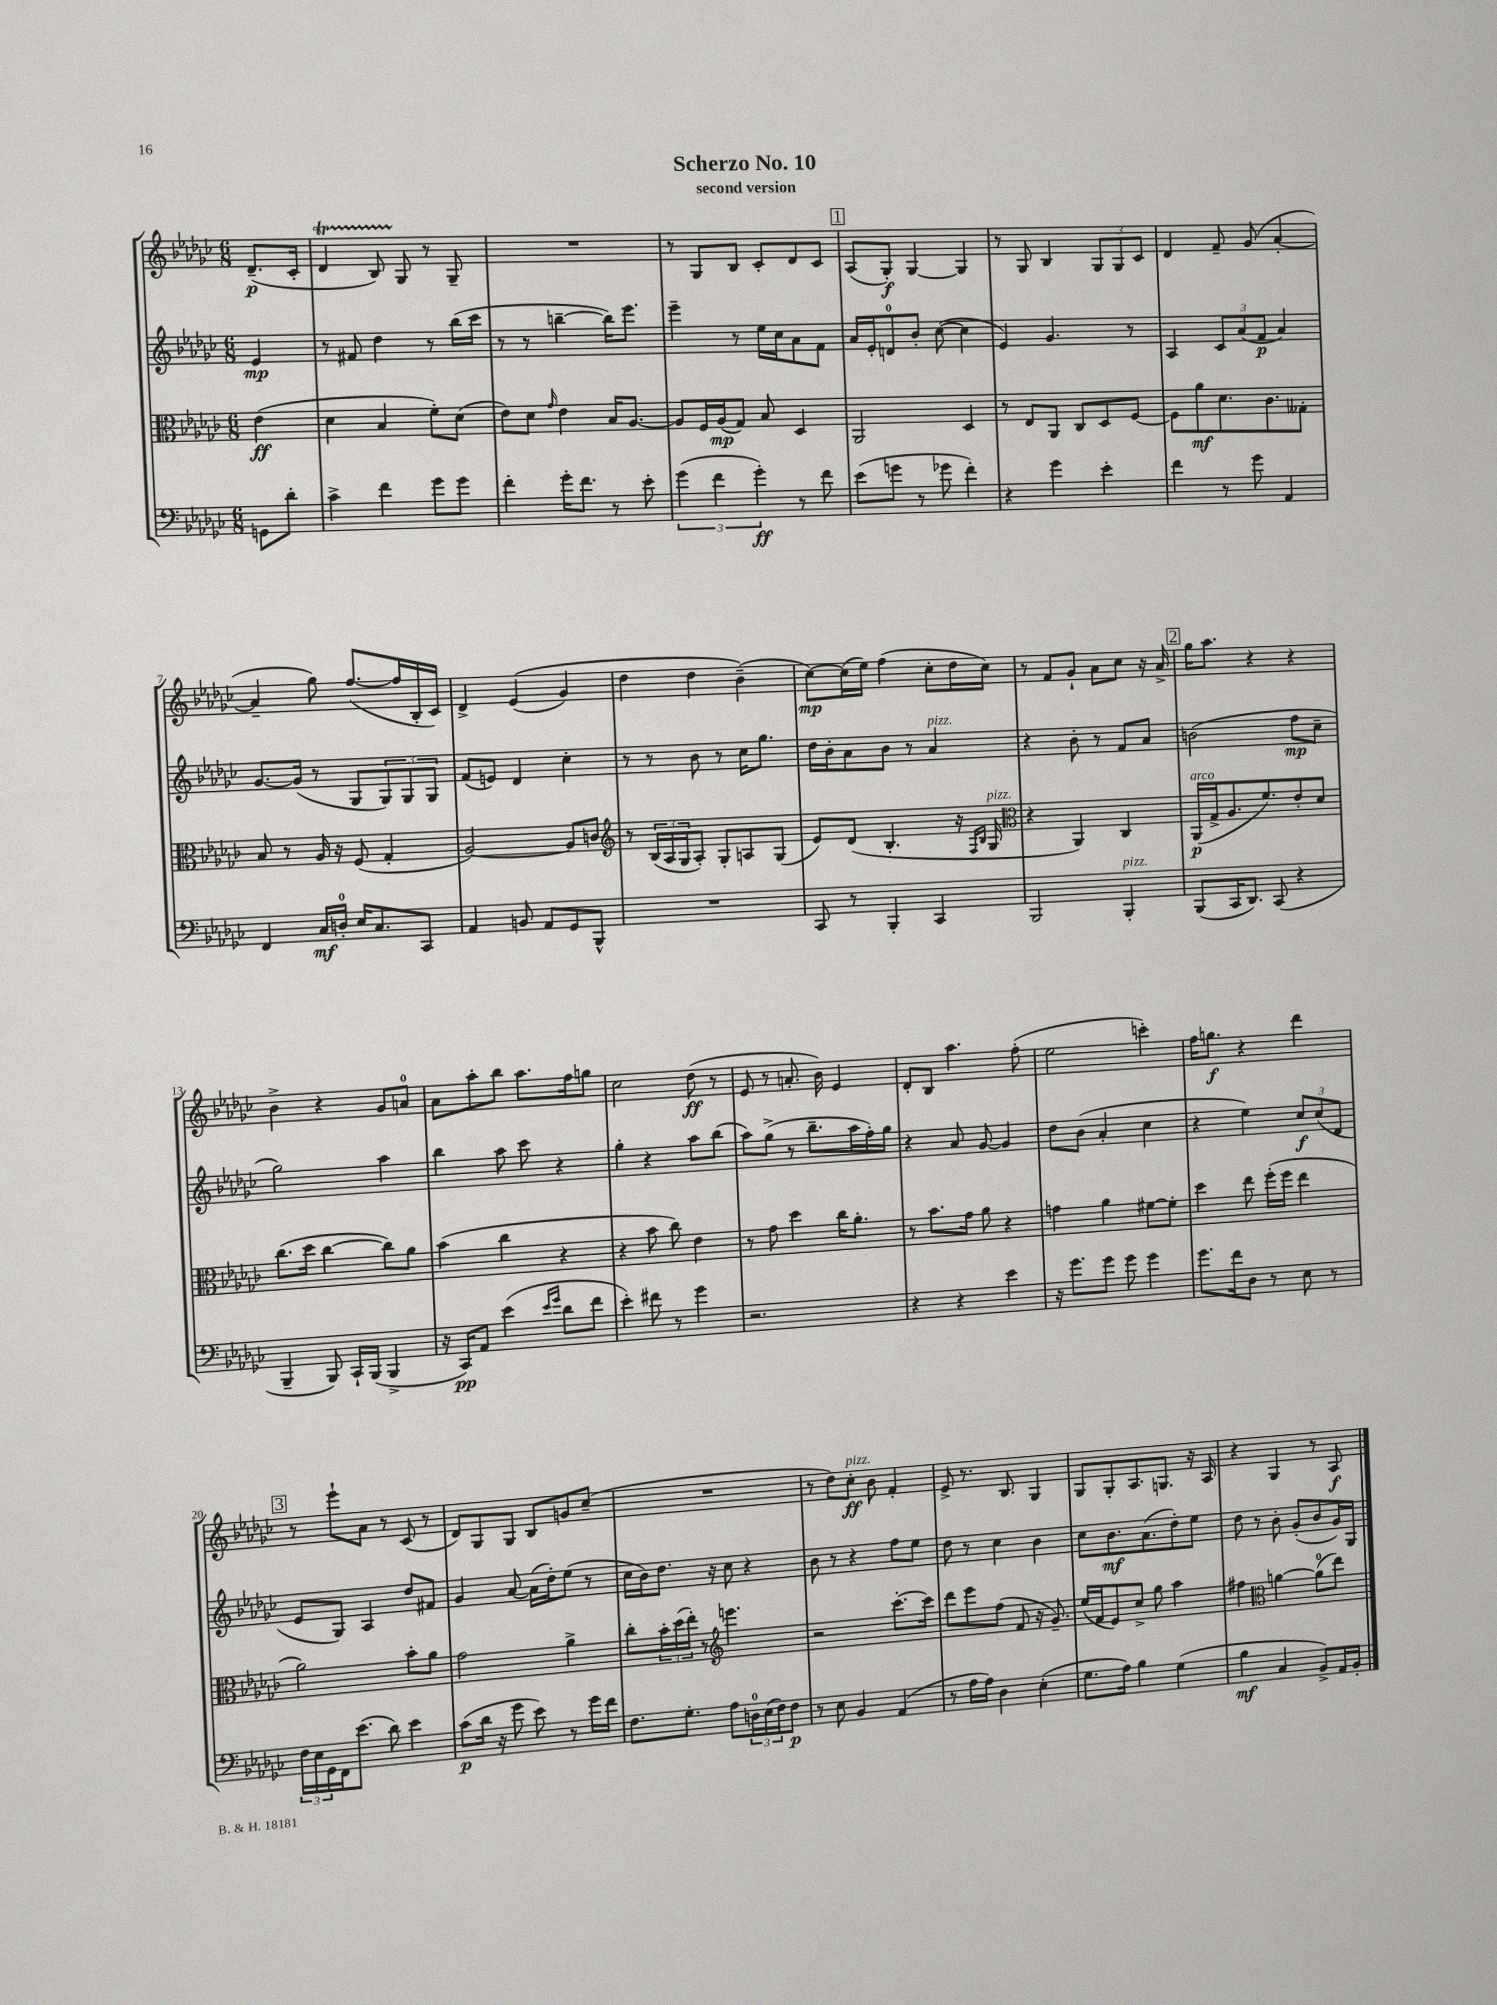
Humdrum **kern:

**kern	**dynam	**kern	**dynam	**kern	**dynam	**kern	**dynam
*part4	*part4	*part3	*part3	*part2	*part2	*part1	*part1
*staff4	*staff4	*staff3	*staff3	*staff2	*staff2	*staff1	*staff1
*clefF4	*	*clefC3	*	*clefG2	*	*clefG2	*
*k[b-e-a-d-g-c-]	*	*k[b-e-a-d-g-c-]	*	*k[b-e-a-d-g-c-]	*	*k[b-e-a-d-g-c-]	*
*M6/8	*	*M6/8	*	*M6/8	*	*M6/8	*
=	=	=	=	=	=	=	=
8GGn\L	.	(4e-\	ff	4e-/	mp	(8.d-~/L	p
8d-'\J	.	.	.	.	.	.	.
.	.	.	.	.	.	16c-'/Jk	.
=1	=1	=1	=1	=1	=1	=1	=1
4c-^\	.	4d-\	.	8r	.	4d-T/	.
.	.	.	.	8f#X/	.	.	.
4f\	.	4B-/	.	4dd-\	.	8B-TTT/)	.
.	.	.	.	.	.	8G-/	.
8g-\L	.	8f'\L)	.	8r	.	8r	.
8g-\J	.	(8d-\J	.	(16bb-\LL	.	8G-~/	.
.	.	.	.	16ccc-\JJ	.	.	.
=2	=2	=2	=2	=2	=2	=2	=2
4f'\	.	8e-\L)	.	8r	.	2.r	.
.	.	8d-\J	.	8r	.	.	.
.	.	16qqg-/	.	.	.	.	.
16g-'\KL	.	4e-\	.	[4bbn~\	.	.	.
8.f\J	.	.	.	.	.	.	.
8r	.	16B-/KL	.	16bb\KL])	.	.	.
.	.	[8.A-/J	.	8.eee-\J	.	.	.
8e-'\	.	.	.	.	.	.	.
=3	=3	=3	=3	=3	=3	=3	=3
(6g-\	.	8A-/L]	.	4eee-~\	.	8r	.
.	.	16F/L	.	.	.	8G-/L	.
6f\	.	.	.	.	.	.	.
.	.	(16A-/J	mp	.	.	.	.
.	.	8G-/J)	.	8r	.	8B-/J	.
6g-'\)	ff	.	.	.	.	.	.
.	.	8B-/	.	16ee-\LL	.	8c-'/L	.
.	.	.	.	16cc-\J	.	.	.
8r	.	4D-/	.	8a-\	.	8d-/	.
8f\	.	.	.	8f\J	.	8c-/J	.
!!LO:REH:place=s1:t=1
=4	=4	=4	=4	=4	=4	=4	=4
(8e-\L	.	2AA-/	.	16a-/LL	.	(8A-/L	.
.	.	.	.	16e-'/J	.	.	.
8gn\J	.	.	.	8dn/	.	8G-'/J)	f
8r	.	.	.	8b-'/J	.	[4G-/	.
8g-X\	.	.	.	([8cc-\	.	.	.
4f'\)	.	4D-/	.	4cc-\]	.	4G-/]	.
=5	=5	=5	=5	=5	=5	=5	=5
4r	.	8r	.	4e-/)	.	8r	.
.	.	8E-/L	.	.	.	8G-/	.
4g-\	.	8AA-/J	.	4.g-/	.	4B-/	.
.	.	8C-/L	.	.	.	.	.
4e-'\	.	8D-/	.	.	.	12G-/L	.
.	.	.	.	.	.	12G-/	.
.	.	[8F/J	.	8r	.	.	.
.	.	.	.	.	.	12c-/J	.
=6	=6	=6	=6	=6	=6	=6	=6
4f\	.	8F\L]	.	4A-/	.	4d-/	.
.	.	8a-\	mf	.	.	.	.
8r	.	8.d-\	.	12c-/L	.	8f~/	.
.	.	.	.	(12a-/	.	.	.
8g-\	.	.	.	.	.	(8g-/	.
.	.	.	.	12f/J	p	.	.
.	.	8.c-\	.	.	.	.	.
4AA-/	.	.	.	4a-/)	.	[4a-'/	.
.	.	8G--X'\J	.	.	.	.	.
!!LO:LB:g=z
=7	=7	=7	=7	=7	=7	=7	=7
4FF/	.	8B-/	.	[8.g-/L	.	4a-~/]	.
.	.	8r	.	.	.	.	.
.	.	.	.	(16g-/Jk]	.	.	.
16C-/LL	mf	16A-/	.	8r	.	8gg-\)	.
16Dn'/JJ	.	16r	.	.	.	.	.
16E-/KL	.	(8F/	.	8G-/L	.	([8.ff/L	.
8.C-/	.	.	.	.	.	.	.
.	.	4G-'/	.	12G-/)	.	.	.
.	.	.	.	.	.	16ff/L]	.
.	.	.	.	12G-/	.	.	.
8CC-/J	.	.	.	.	.	16B-'/	.
.	.	.	.	12G-/J	.	.	.
.	.	.	.	.	.	16c-/JJ)	.
=8	=8	=8	=8	=8	=8	=8	=8
4AA-/	.	[2A-/)	.	(8f/L	.	4d-^/	.
.	.	.	.	8en/J)	.	.	.
8BBn/	.	.	.	4d-/	.	((4e-/	.
8AA-/L	.	.	.	.	.	.	.
8GG-/	.	8A-/L]	.	4cc-'\	.	4g-/)	.
8BBB-^^/J	.	8cn/J	.	.	.	.	.
=9	=9	=9	=9	=9	=9	=9	=9
*	*	*clefG2	*	*	*	*	*
2.r	.	8r	.	8r	.	4dd-\	.
.	.	(24B-/LL	.	8r	.	.	.
.	.	24A-/	.	.	.	.	.
.	.	24G-/J	.	.	.	.	.
.	.	8A-'/J)	.	8b-\	.	4dd-\	.
.	.	8G-'/L	.	8r	.	.	.
.	.	8An/	.	16cc-\KL	.	(4b-~\)	.
.	.	.	.	8.gg-\J	.	.	.
.	.	(8G-/J	.	.	.	.	.
=10	=10	=10	=10	=10	=10	=10	=10
8CC-/	.	8e-/L)	.	16dd-\LL	.	[8cc-\L)	mp
.	.	.	.	16b-'\J	.	.	.
8r	.	(8d-/J	.	8a-\	.	(16cc-\L]	.
.	.	.	.	.	.	16ee-\JJ)	.
4BBB-'/	.	4.B-'/	.	8b-\J	.	(4ff\	.
.	.	.	.	8r	.	.	.
!	!	!	!	!LO:TX:a:i:t=pizz.	!	!	!
4CC-/	.	.	.	4a-/	.	8cc-'\L	.
.	.	16r	.	.	.	16dd-\L	.
.	.	16qqF/LL	.	.	.	.	.
.	.	16qqB-/JJ	.	.	.	.	.
!	!	!LO:TX:a:i:t=pizz.	!	!	!	!	!
.	.	16G-/	.	.	.	16cc-\JJ)	.
=11	=11	=11	=11	=11	=11	=11	=11
*	*	*clefC3	*	*	*	*	*
2BBB-/	.	4r	.	4r	.	8r	.
.	.	.	.	.	.	8f/L	.
.	.	4AA-/)	.	8b-'\	.	8g-`/J	.
.	.	.	.	8r	.	8a-\L	.
!LO:TX:a:i:t=pizz.	!	!	!	!	!	!	!
4BBB-'/	.	4C-/	.	8f/L	.	8cc-\J	.
.	.	.	.	8a-/J	.	16r	.
.	.	.	.	.	.	16a-^/	.
!!LO:REH:place=s1:t=2
=12	=12	=12	=12	=12	=12	=12	=12
!	!	!LO:TX:a:i:t=arco	!	!	!	!	!
(8BBB-/L	.	(16AA-/LL	p	(2bn\	.	16gg-\KL	.
.	.	16G-^/J	.	.	.	8.aa-\J	.
16CC-/K	.	8.A-/	.	.	.	.	.
8.DD-/J)	.	.	.	.	.	.	.
.	.	.	.	.	.	4r	.
.	.	8.f/)	.	.	.	.	.
(8CC-/	.	.	.	.	.	.	.
4r	.	8e-'/	.	8ff\L	mp	4r	.
.	.	8d-/J	.	8cc-~\J	.	.	.
!!LO:LB:g=z
=13	=13	=13	=13	=13	=13	=13	=13
4BBB-~/	.	(8.cc-\L	.	2gg-\)	.	4b-^\	.
.	.	16dd-\Jk	.	.	.	.	.
8BBB-/)	.	[4cc-\	.	.	.	4r	.
16CC-`/LL	.	.	.	.	.	.	.
(16BBB-/JJ	.	.	.	.	.	.	.
4BBB-^/	.	8cc-\L])	.	4aa-\	.	8g-/L	.
.	.	8a-\J	.	.	.	8an/J	.
=14	=14	=14	=14	=14	=14	=14	=14
16r	.	(4b-\	.	4bb-\	.	8a-\L	.
16CC-/KL)	pp	.	.	.	.	.	.
8AA-/J	.	.	.	.	.	8aa-'\	.
(4e-\	.	4cc-\	.	8aa-\	.	8bb-\J	.
.	.	.	.	8ccc-\	.	8.aa-\L	.
16qqe-/LL	.	.	.	.	.	.	.
16qqg-/JJ	.	.	.	.	.	.	.
8d-\L	.	4r	.	4r	.	.	.
.	.	.	.	.	.	16ff\k	.
8f\J	.	.	.	.	.	8ggn\J	.
=15	=15	=15	=15	=15	=15	=15	=15
4e-'\)	.	4r	.	4gg-'\	.	2cc-\	.
8f#X\	.	8b-\	.	4r	.	.	.
8r	.	8cc-\)	.	.	.	.	.
4g-\	.	4e-\	.	8aa-\L	.	(8dd-\	ff
.	.	.	.	(8bb-\J	.	8r	.
=16	=16	=16	=16	=16	=16	=16	=16
2.r	.	8r	.	8aa-\L)	.	8e-/	.
.	.	8g-\	.	(8gg-^\J	.	8r	.
.	.	4dd-\	.	8r	.	8.an'/	.
.	.	.	.	8.bb-~\L	.	.	.
.	.	.	.	.	.	16b-\)	.
.	.	16cc-\KL	.	.	.	4e-/	.
.	.	8.a-'\J	.	16aa-\L	.	.	.
.	.	.	.	16ff'\)	.	.	.
.	.	.	.	16gg-\JJ	.	.	.
=17	=17	=17	=17	=17	=17	=17	=17
4r	.	8r	.	4r	.	8d-'/L	.
.	.	8.b-\L	.	.	.	8B-/J	.
4r	.	.	.	8a-/	.	4.aa-\	.
.	.	16g-\Jk	.	.	.	.	.
.	.	8a-\	.	[8g-/	.	.	.
4e-\	.	4r	.	4g-/]	.	.	.
.	.	.	.	.	.	(8ff'\	.
=18	=18	=18	=18	=18	=18	=18	=18
16r	.	4gn\	.	8dd-\L	.	2ee-\	.
8.g-\L	.	.	.	.	.	.	.
.	.	.	.	(8b-\J	.	.	.
8g-\J	.	4a-\	.	4a-'/	.	.	.
8g-\	.	.	.	.	.	.	.
4g-\	.	[8f#X\L	.	4cc-\	.	4cccn'\)	.
.	.	8f#'\J]	.	.	.	.	.
=19	=19	=19	=19	=19	=19	=19	=19
8.g-\L	.	4dd-\	.	4r	.	16ff\KL	.
.	.	.	.	.	.	8.ggn\J	f
16f\k	.	.	.	.	.	.	.
8D-\J	.	8ee-\	.	4ee-\)	.	4r	.
8r	.	(16ff'\LL	.	.	.	.	.
.	.	16ff\JJ	.	.	.	.	.
8E-\	.	4ee-\	.	12cc-/L	f	4ddd-\	.
.	.	.	.	(12cc-/	.	.	.
8r	.	.	.	.	.	.	.
.	.	.	.	12d-/J	.	.	.
!!LO:LB:g=z
!!LO:REH:place=s1:t=3
=20	=20	=20	=20	=20	=20	=20	=20
24F\LL	.	2a-\)	.	8e-/L	.	8r	.
24E-\	.	.	.	.	.	.	.
24GG-\	.	.	.	.	.	.	.
16FF\J	.	.	.	8G-/J)	.	8eee-`\L	.
(8.e-\J	.	.	.	.	.	.	.
.	.	.	.	4A-/	.	8a-\J	.
8d-\)	.	.	.	.	.	8r	.
4e-\	.	8b-'\L	.	8dd-/L	.	(8c-/	.
.	.	8a-\J	.	8f#X/J	.	8r	.
=21	=21	=21	=21	=21	=21	=21	=21
(8c-\L	p	2g-\	.	4g-/	.	8d-/L)	.
16d-\Jk	.	.	.	.	.	8G-/	.
16r	.	.	.	.	.	.	.
8g-\	.	.	.	[8a-/	.	8G-/J	.
8e-\)	.	.	.	(16a-\LL]	.	8B-/L	.
.	.	.	.	16dd-'\J)	.	.	.
8r	.	4a-^\	.	(8ee-\J	.	8gn/	.
16g-\LL	.	.	.	8r	.	(8cc-~/J	.
16f\JJ	.	.	.	.	.	.	.
=22	=22	=22	=22	=22	=22	=22	=22
8.F\L	.	8cc-'\L	.	16cc-\LL	.	2.r	.
.	.	.	.	16b-\J)	.	.	.
.	.	24b-'\L	.	8.dd-\J	.	.	.
.	.	(24dd-\	.	.	.	.	.
8.G-'\J	.	.	.	.	.	.	.
.	.	24ee-'\JJ)	.	.	.	.	.
.	.	8r	.	.	.	.	.
.	.	.	.	16r	.	.	.
*	*	*clefG2	*	*	*	*	*
8A-\L	.	4.eeen\	.	8cc-\	.	.	.
24Dn\L	.	.	.	4r	.	.	.
(24E-\	.	.	.	.	.	.	.
24F\J)	.	.	.	.	.	.	.
8F\J	p	.	.	.	.	.	.
=23	=23	=23	=23	=23	=23	=23	=23
8r	.	2r	.	8b-\	.	8r	.
8E-\	.	.	.	8r	.	8dd-\L)	.
!	!	!	!	!	!	!LO:TX:a:i:t=pizz.	!
4BB-/	.	.	.	4r	.	8cc-'\J	ff
.	.	.	.	.	.	8b-\	.
(4AA-/	.	[8.ccc-'\L	.	8ff\L	.	4f'/	.
.	.	.	.	8ee-\J	.	.	.
.	.	16ccc-\Jk]	.	.	.	.	.
=24	=24	=24	=24	=24	=24	=24	=24
8r	.	8ddd-\L	.	8dd-\	.	8e-^/	.
16A-\LL	.	8eee-\	.	8r	.	8.r	.
16A-\JJ)	.	.	.	.	.	.	.
4D-\	.	(8ff\J	.	4cc-\	.	.	.
.	.	.	.	.	.	8.B-/	.
.	.	8f/	.	.	.	.	.
(4E-'\	.	16r	.	4b-\	.	4G-/	.
.	.	8.g-~/)	.	.	.	.	.
=25	=25	=25	=25	=25	=25	=25	=25
8.G-\L	.	(16ee-/LL	.	8cc-\L	.	8G-/L	.
.	.	16f/J	.	.	.	.	.
.	.	8e-/)	.	8.b-\	mf	8G-'/	.
16A-\Jk)	.	.	.	.	.	.	.
4B-\	.	8cc-^/J	.	.	.	8.A-/	.
.	.	.	.	(8.a-\	.	.	.
.	.	8gg-\	.	.	.	.	.
.	.	.	.	.	.	8.Gn/J	.
(4G-\	.	4aa-\	.	8dd-'\)	.	.	.
.	.	.	.	8ee-\J	.	16r	.
.	.	.	.	.	.	16A-/	.
=26	=26	=26	=26	=26	=26	=26	=26
4B-\	mf	4ff#X\	.	8dd-\	.	4r	.
.	.	.	.	8r	.	.	.
*	*	*clefC3	*	*	*	*	*
4C-/	.	[4an\	.	8b-'\	.	4G-/	.
.	.	.	.	(8g-'/L	.	.	.
8BB-^/L)	.	(8a\L]	.	8b-/	.	8r	.
16AA-/L	.	8ee-\J)	.	16g-/L)	.	8A-/	f
16BB-'/JJ	.	.	.	16G-/JJ	.	.	.
==	==	==	==	==	==	==	==
*-	*-	*-	*-	*-	*-	*-	*-
